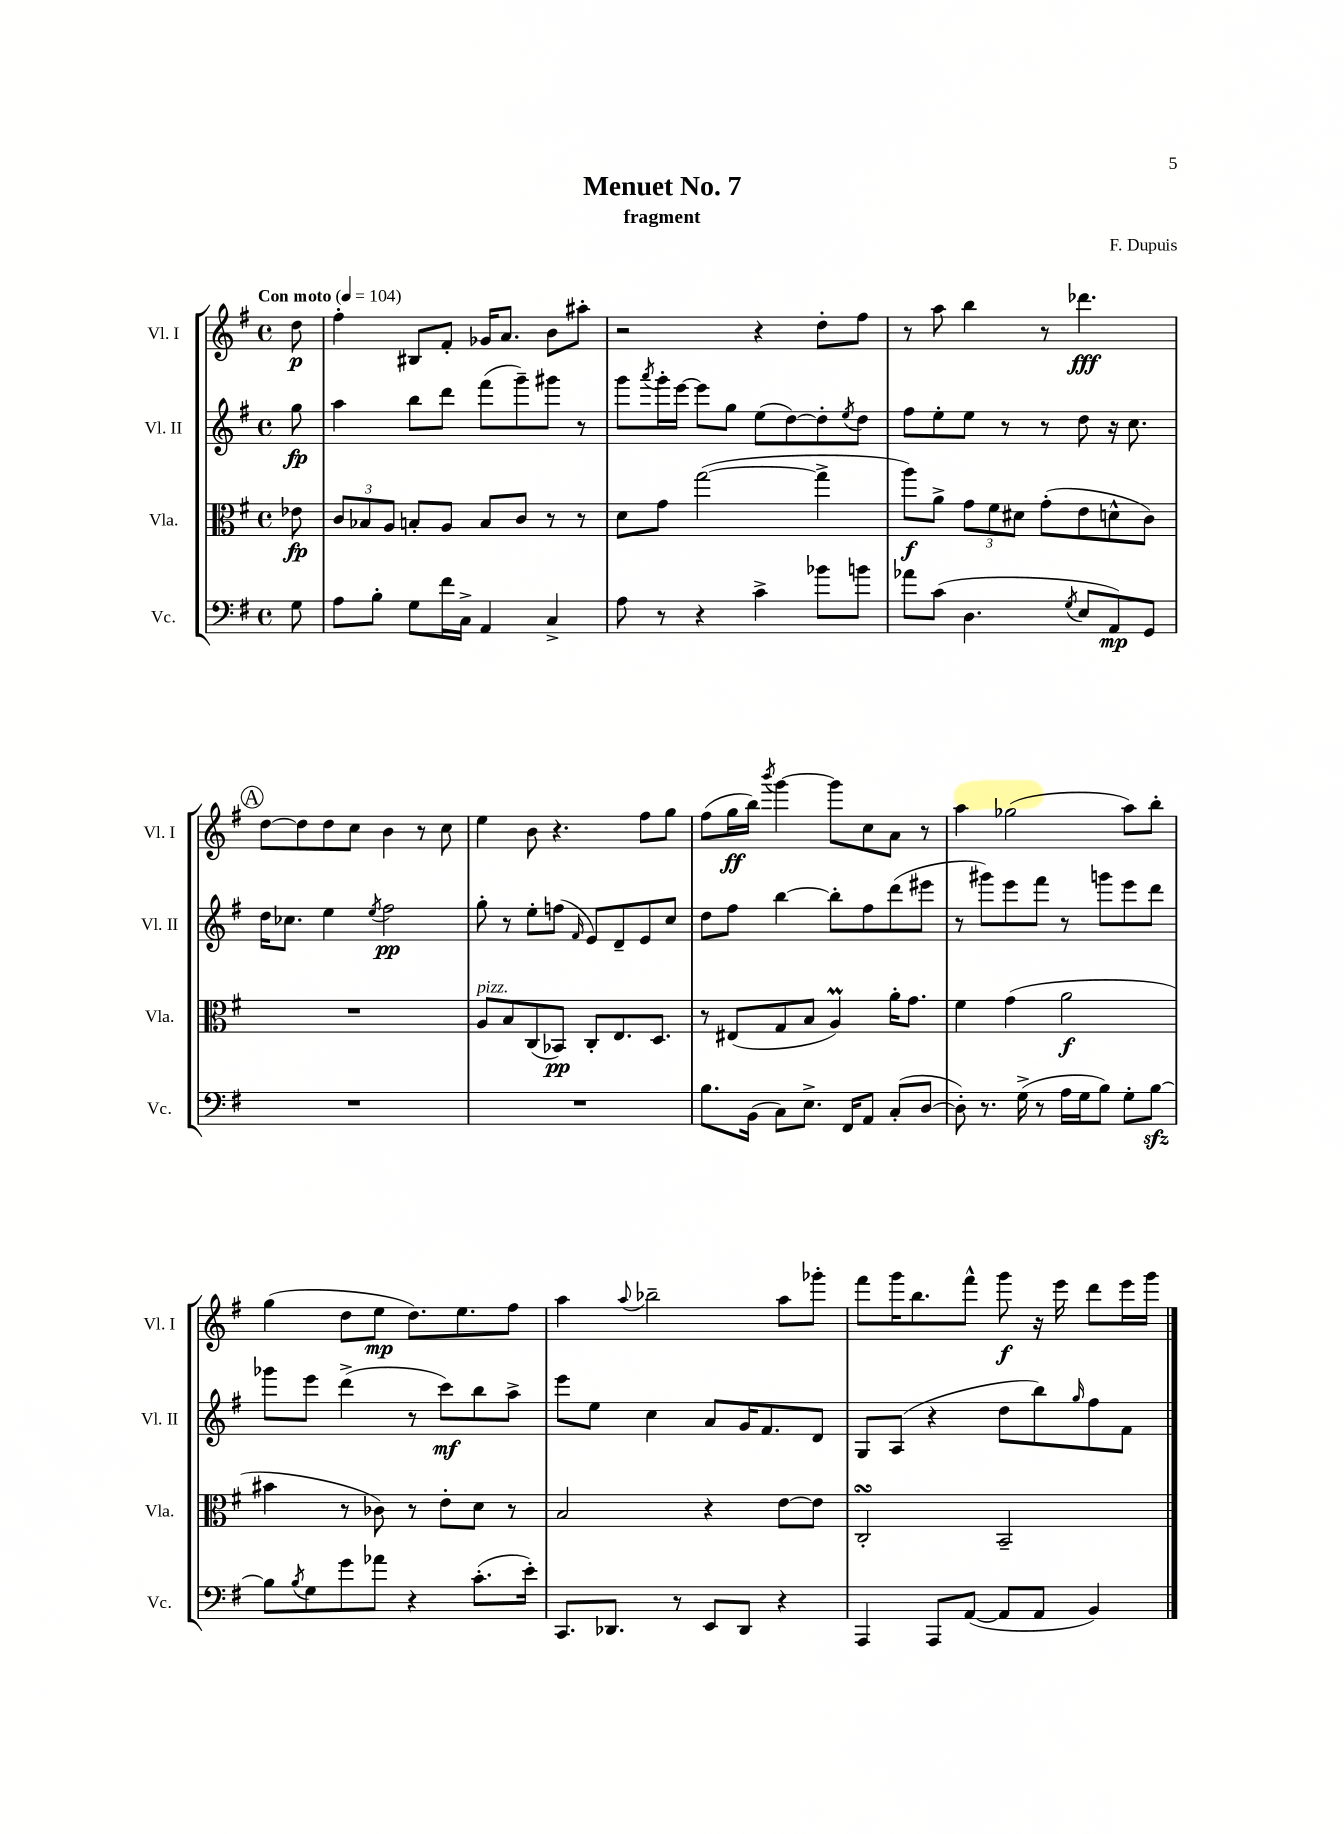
\header { title = "Menuet No. 7" composer = "F. Dupuis" subtitle = "fragment" }
<<
\new StaffGroup <<
\new Staff = "s0" \with { instrumentName = "Vl. I" shortInstrumentName = "Vl. I" } {
    \clef treble \key g \major \defaultTimeSignature \time 4/4 \partial 8 \tempo "Con moto" 4 = 104
    d''8\p |
    fis''4-. bis8 fis'8-. ges'16 a'8. b'8 ais''8-. |
    r2 r4 d''8-. fis''8 |
    r8 a''8 b''4 r8 des'''4.\fff |
    \mark \markup { \circle "A" } d''8~ d''8 d''8 c''8 b'4 r8 c''8 |
    e''4 b'8 r4. fis''8 g''8 |
    fis''8( g''16\ff b''16) \acciaccatura { b'''8 } g'''4~ g'''8 c''8 a'8 r8 |
    a''4 ges''2( a''8) b''8-. |
    g''4( d''8 e''8\mp d''8.) e''8. fis''8 |
    a''4 \appoggiatura { a''8 } bes''2-- a''8 ges'''8-. |
    fis'''8 g'''16 b''8. fis'''8-^ g'''8\f r16 e'''16 d'''8 e'''16 g'''16 \bar "|." |
}
\new Staff = "s1" \with { instrumentName = "Vl. II" shortInstrumentName = "Vl. II" } {
    \clef treble \key g \major \defaultTimeSignature \time 4/4 \partial 8
    g''8\fp |
    a''4 b''8 d'''8 fis'''8( g'''8--) gis'''8 r8 |
    g'''8 \acciaccatura { a'''8 } g'''16-. e'''16~ e'''8 g''8 e''8( d''8~) d''8-. \acciaccatura { e''8 } d''8 |
    fis''8 e''8-. e''8 r8 r8 d''8 r16 c''8. |
    \mark \markup { \circle "A" } d''16 ces''8. e''4 \acciaccatura { e''8 } fis''2\pp |
    g''8-. r8 e''8-. f''8( \grace { fis'16 } e'8) d'8-- e'8 c''8 |
    d''8 fis''8 b''4~ b''8-. fis''8 d'''8( eis'''8 |
    r8 gis'''8) e'''8 fis'''8 r8 g'''8 e'''8 d'''8 |
    ges'''8 e'''8 d'''4->( r8 c'''8\mf) b''8 a''8-> |
    e'''8 e''8 c''4 a'8 g'16 fis'8. d'8 |
    g8 a8( r4 d''8 b''8) \grace { g''16 } fis''8 fis'8 \bar "|." |
}
\new Staff = "s2" \with { instrumentName = "Vla." shortInstrumentName = "Vla." } {
    \clef alto \key g \major \defaultTimeSignature \time 4/4 \partial 8
    ees'8\fp |
    \tuplet 3/2 { c'8 bes8 a8 } b8-. a8 b8 c'8 r8 r8 |
    d'8 g'8 g''2~( g''4-> |
    a''8\f) a'8-> \tuplet 3/2 { g'8 fis'8 dis'8 } g'8-.( e'8 d'8-^ c'8) |
    \mark \markup { \circle "A" } R1 |
    a8^\markup { \italic "pizz." } b8 c8( bes,8\pp) c8-. e8. d8. |
    r8 eis8( g8 b8 a4\prall) a'16-. g'8. |
    fis'4 g'4( a'2\f |
    bis'4 r8 ces'8) r8 e'8-. d'8 r8 |
    b2 r4 e'8~ e'8 |
    c2-.\turn b,2-- \bar "|." |
}
\new Staff = "s3" \with { instrumentName = "Vc." shortInstrumentName = "Vc." } {
    \clef bass \key g \major \defaultTimeSignature \time 4/4 \partial 8
    g8 |
    a8 b8-. g8 fis'16 c16-> a,4 c4-> |
    a8 r8 r4 c'4-> bes'8 b'8 |
    aes'8 c'8( d4. \acciaccatura { g8 } e8 a,8\mp) g,8 |
    \mark \markup { \circle "A" } R1 |
    R1 |
    b8. b,16( c8) e8.-> fis,16 a,8 c8-.( d8~ |
    d8-.) r8. g16->( r8 a16 g16 b8) g8-. b8~\sfz |
    b8 \acciaccatura { b8 } g8 g'8 aes'8 r4 c'8.-.( e'16-.) |
    c,8. des,8. r8 e,8 des,8 r4 |
    a,,4 a,,8 a,8~( a,8 a,8 b,4) \bar "|." |
}
>>
>>
\layout { \context { \Score \remove "Bar_number_engraver" } }
